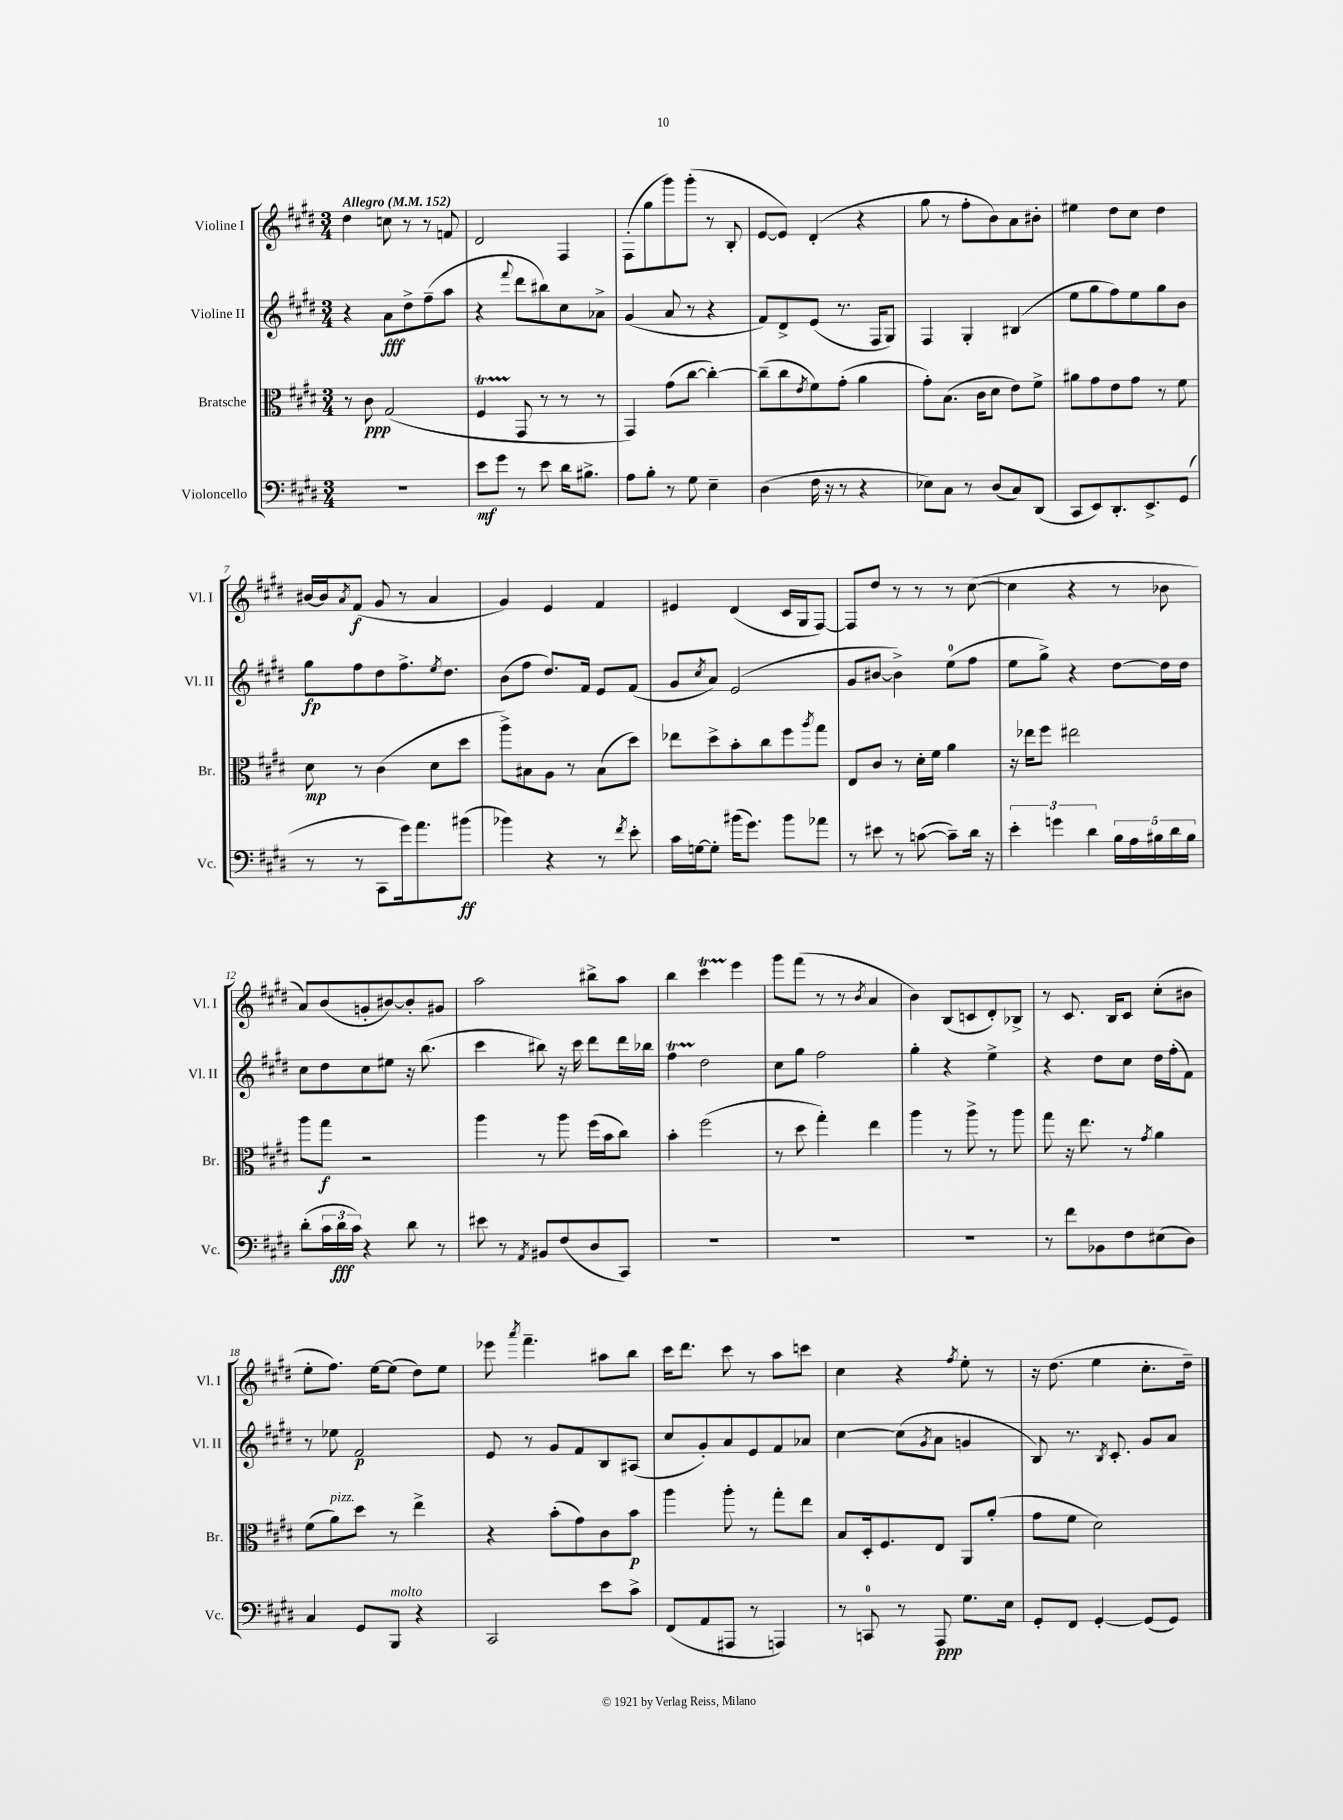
<<
\new StaffGroup <<
\new Staff = "s0" \with { instrumentName = "Violine I" shortInstrumentName = "Vl. I" } {
    \clef treble \key e \major \numericTimeSignature \time 3/4 \tempo "Allegro" 4 = 152
    dis''4 c''8 r8 r8 f'8 |
    dis'2 fis4 |
    fis8-.( gis''8 gis'''8) gis'''8-.( r8 b8-. |
    e'8~ e'8) dis'4-.( r4 |
    gis''8 r8 fis''8-. b'8) a'8 bis'8-. |
    eis''4 dis''8 cis''8 dis''4 |
    bis'16~ bis'16 \acciaccatura { a'8 } fis'8\f( gis'8 r8 a'4 |
    gis'4) e'4 fis'4 |
    eis'4 dis'4( cis'16 gis16 fis8~) |
    fis8 dis''8 r8 r8 r8 cis''8~( |
    cis''4 r4 r8 bes'8 |
    a'8) b'8( g'8-. bis'8~) bis'8-. gis'8 |
    a''2 bis''8-> a''8 |
    b''4 cis'''4\startTrillSpan e'''4\stopTrillSpan |
    gis'''8 fis'''8( r8 r8 \acciaccatura { b'8 } a'4 |
    b'4) b8( c'8 dis'8-.) bes8-> |
    r8 cis'8. b16 cis'8 cis''8-.( bis'8 |
    e''8-. fis''8.) e''16~ e''8( dis''8) e''8 |
    ees'''8 \acciaccatura { a'''8 } fis'''4.-- ais''8 b''8 |
    cis'''16 dis'''8. cis'''8 r8 a''8 c'''8 |
    cis''4 r4 \acciaccatura { fis''8 } e''8-. r8 |
    r16 dis''8.( e''4 cis''8.-. dis''16--) \bar "|." |
}
\new Staff = "s1" \with { instrumentName = "Violine II" shortInstrumentName = "Vl. II" } {
    \clef treble \key e \major \numericTimeSignature \time 3/4
    r4 a'8\fff dis''8-> fis''8--( a''8 |
    r4 \appoggiatura { fis'''8 } dis'''8 bis''8) cis''8 aes'8-> |
    gis'4( a'8 r8 r4 |
    fis'8) dis'8-> e'8( r8. fis16 gis8) |
    fis4 gis4-. bis4( |
    e''8 gis''8 fis''8) e''8 gis''8 b'8 |
    gis''8\fp fis''8 dis''8 fis''8.-> \acciaccatura { e''8 } dis''8. |
    b'8( fis''8 dis''8.) fis'16 e'8 fis'8( |
    gis'8 \acciaccatura { cis''8 } a'8) e'2( |
    gis'8 bis'8~ bis'4->) e''8-0( fis''8 |
    e''8 gis''8->) r4 dis''8~ dis''16 dis''16 |
    cis''8 dis''8 cis''8 eis''8 r16 b''8.( |
    cis'''4 bis''8) r16 cis'''16 dis'''8 dis'''16 bes''16 |
    fis''4\startTrillSpan dis''2\stopTrillSpan |
    cis''8 gis''8 fis''2 |
    gis''4-. r4 e''4-> |
    r4 dis''8 cis''8 dis''16 fis''16-.( fis'8) |
    r8 ees''8 fis'2\p |
    e'8 r8 gis'8 fis'8 b8 ais8( |
    cis''8 gis'8-.) a'8 e'8 fis'8 aes'8 |
    cis''4~ cis''8( \acciaccatura { gis'8 } a'8 g'4 |
    b8) r8. \acciaccatura { b8 } cis'8.-. gis'8 a'8 \bar "|." |
}
\new Staff = "s2" \with { instrumentName = "Bratsche" shortInstrumentName = "Br." } {
    \clef alto \key e \major \numericTimeSignature \time 3/4
    r8 cis'8\ppp gis2( |
    fis4\startTrillSpan gis,8\stopTrillSpan r8 r8 r8 |
    gis,4) gis'8( cis''8~ cis''4~-.) |
    cis''8--( cis''8 \acciaccatura { e'8 } fis'8) gis'8-.( a'4 |
    gis'8-.) b8.( cis'16 dis'8 e'8) fis'8-> |
    ais'8 gis'8 e'8 gis'8 r8 fis'8 |
    dis'8\mp r8 cis'4( dis'8 dis''8 |
    a''8->) bis8 a8 r8 bis8( dis''8) |
    ees''8 dis''8-> b'8-. cis''8 fis''8 \acciaccatura { a''8 } gis''8 |
    e8 cis'8 r8 dis'16-. fis'16 a'4 |
    r16 ees''16 fis''8 eis''2 |
    a''8 gis''8\f r2 |
    a''4 r8 a''8 fis''16( b'16 cis''8) |
    b'4-. fis''2( |
    r8 dis''8 gis''4-.) e''4 |
    a''4 r8 a''8-> r8 a''8 |
    gis''8 r16 e''8. r8 \acciaccatura { gis'8 } a'4 |
    fis'8( a'8^\markup { \italic "pizz." }) dis''8 r8 e''4-> |
    r4 b'8-.( gis'8) cis'8 b'8\p |
    a''4 a''8-. r8 gis''8-. e''8 |
    b8 dis16-. fis8. e8 a,8 a'8-.( |
    gis'8 fis'8 dis'2) \bar "|." |
}
\new Staff = "s3" \with { instrumentName = "Violoncello" shortInstrumentName = "Vc." } {
    \clef bass \key e \major \numericTimeSignature \time 3/4
    R2. |
    e'8\mf gis'8 r8 e'8 dis'16 bis8.-> |
    a8 b8-. r8 gis8 e4-- |
    dis4( fis16 r16 r8 r4 |
    ees8) cis8 r8 dis8( cis8) dis,8( |
    cis,8 e,8) dis,8.-. e,8.-> gis,8( |
    r8 r8 cis,8 gis'16) a'8. bis'8\ff( |
    bes'4) r4 r8 \acciaccatura { fis'8 } e'8-. |
    cis'16 g16~ g8-. bis'16( gis'8.) bis'8 aes'8 |
    r8 eis'8 r8 c'8~( c'8--) dis'16 r16 |
    \tuplet 3/2 { e'4-. g'4 dis'4 } \tuplet 5/4 { b16 a16 bis16 dis'16 bis16 } |
    dis'8-.( \tuplet 3/2 { cis'16 dis'16\fff cis'16) } r4 dis'8 r8 |
    eis'8 r8 \acciaccatura { a,8 } bis,8 fis8( dis8 cis,8) |
    R2. |
    R2. |
    R2. |
    r8 fis'8 bes,8 fis8 eis8( dis8) |
    cis4 gis,8 b,,8^\markup { \italic "molto" } r4 |
    cis,2 e'8 cis'8-> |
    fis,8( a,8 ais,,8 r8 a,,4) |
    r8 c,8-0 r8 a,,8\ppp gis8. e16 |
    gis,8-. fis,8 gis,4~-. gis,8( gis,8) \bar "|." |
}
>>
>>
